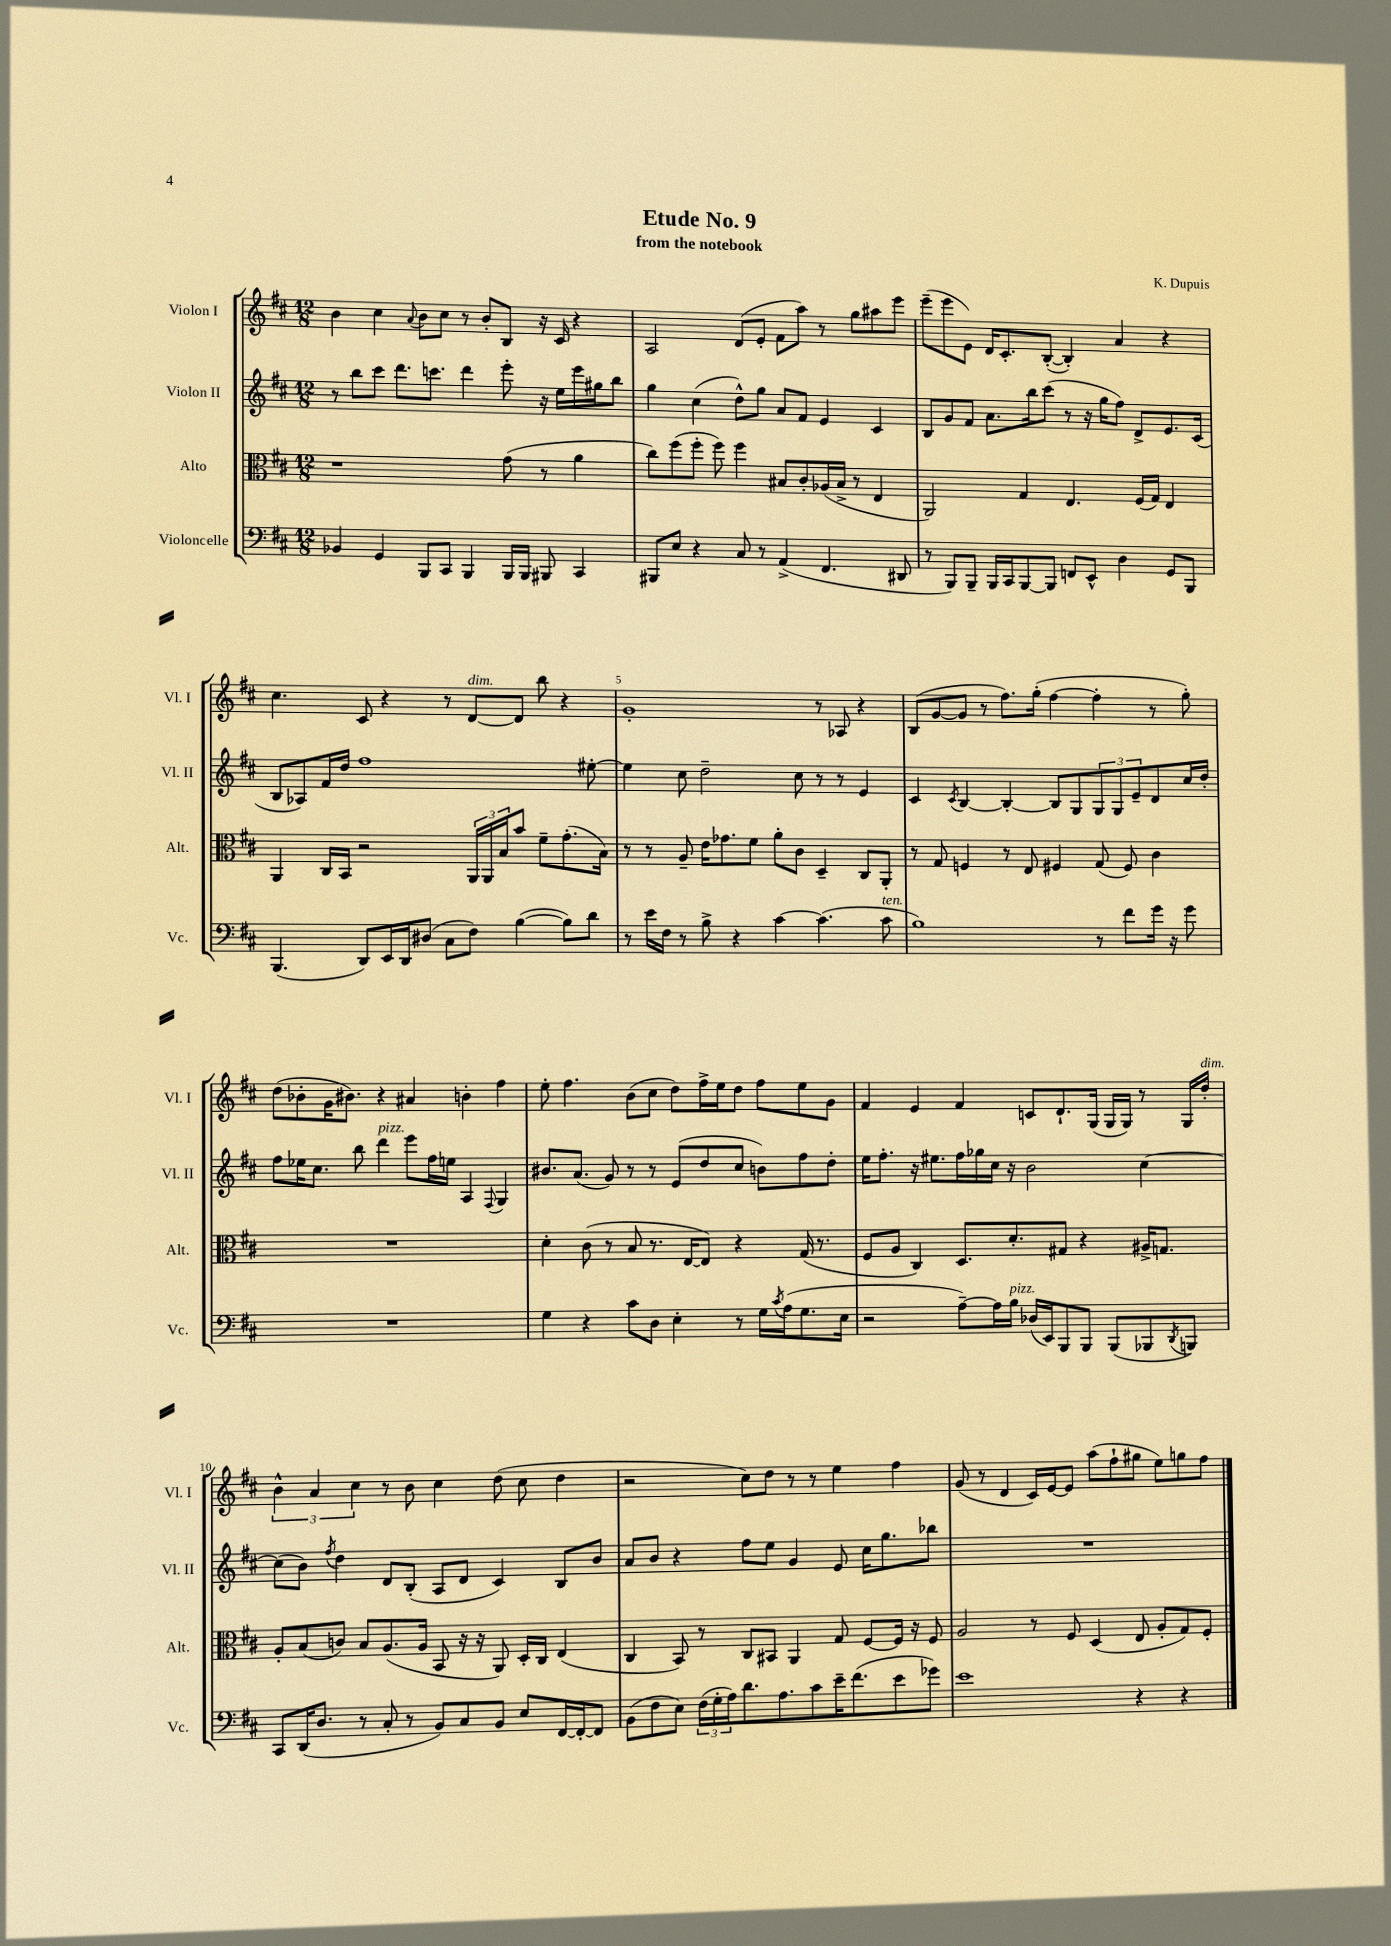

**kern	**kern	**kern	**kern
*part4	*part3	*part2	*part1
*staff4	*staff3	*staff2	*staff1
*I"Violoncelle	*I"Alto	*I"Violon II	*I"Violon I
*I'Vc.	*I'Alt.	*I'Vl. II	*I'Vl. I
*clefF4	*clefC3	*clefG2	*clefG2
*k[f#c#]	*k[f#c#]	*k[f#c#]	*k[f#c#]
*M12/8	*M12/8	*M12/8	*M12/8
=1	=1	=1	=1
4BB-X/	1r	8r	4b\
.	.	8bb\L	.
4GG/	.	8ccc#\J	4cc#\
.	.	8.ddd\L	.
.	.	.	8qqa/
8BBB/L	.	.	8b\L
.	.	8.cccn\J	.
8CC#/J	.	.	8cc#\J
4BBB/	.	4ddd\	8r
.	.	.	8b'/L
16BBB/LL	(8g\	8eee'\	8B/J
16BBB/JJ	.	.	.
8BBB#X/	8r	16r	16r
.	.	16ee\LL	16c#/
4CC#/	4a\	16eee\	4r
.	.	16gg#X\J	.
.	.	8bb\J	.
=2	=2	=2	=2
8BBB#X/L	8cc#\L)	4gg\	2A/
8E/J	(8ff#\	.	.
4r	8ff#'\J	(4cc#\	.
.	8ff#\)	.	.
8C#/	4ff#\	8dd^^\L)	(8d/L
8r	.	8gg\J	8e'/J
(4AA^/	8B#X/L	8a/L	8f#\L
.	8c#'/	8f#/J	8aa\J)
4.FF#/	(16A-X/L	4e/	8r
.	16B#^/JJ	.	.
.	8r	.	8gg\L
.	4E/	4c#/	8aa#X\
8DD#X/	.	.	8eee\J
=3	=3	=3	=3
8r	2AA/)	8B/L	(8eee~\L
8BBB/L)	.	8g/	8eee\
8BBB~/J	.	8f#/J	8e\J)
16BBB/LL	.	8.a\L	16d/KL
16CC#/J	.	.	8.c#'/
[8BBB/	4G/	.	.
.	.	16bb\k	.
8BBB/J]	.	(8ccc#\J	([8B'/J
8FFn/L	4.E/	8r	4B'/])
8EE^^/J	.	16r	.
.	.	16gg\KL	.
4D\	.	8ff#\J)	4a/
.	(16F#/LL	8d^/L	.
.	16G/JJ)	.	.
8GG/L	4E/	8.e/	4r
8BBB/J	.	.	.
.	.	(16c#/Jk	.
!!LO:LB:g=z
=4	=4	=4	=4
(4.BBB/	4AA/	8B/L	4.cc#\
.	.	8A-X/)	.
.	16C#/LL	16f#/L	.
.	16BB/JJ	16dd/JJ	.
8DD/L)	2r	1ff#	8c#/
16EE/L	.	.	4r
16DD/J	.	.	.
(8D#X/J	.	.	.
8C#\L	.	.	8r
!	!	!	!LO:TX:a:i:t=dim.
8F#\J)	24AA/LL	.	[8d/L
.	24AA/	.	.
.	24B/J	.	.
([4B\	8b/J	.	8d/J]
.	8f#~\L	.	8bb\
8B\L])	(8.g'\	.	4r
8d\J	.	[8ee#X'\	.
.	16B\Jk)	.	.
=5	=5	=5	=5
8r	8r	4ee#\]	1g'
16e\LL	8r	.	.
16F#\JJ	.	.	.
8r	8A~/	8cc#\	.
8B^\	16e\KL	2dd~\	.
.	8.g-X\	.	.
4r	.	.	.
.	8f#\J	.	.
[4c#\	8a'\L	.	.
.	8c#\J	8cc#\	.
(4.c#\]	4D~/	8r	8r
.	.	8r	8A-X/
.	8C#/L	4e/	4r
!LO:TX:a:i:t=ten.	!	!	!
8c#\	8AA'/J	.	.
=6	=6	=6	=6
1B)	8r	4c#/	(8B/L
.	8G/	.	[8g/
.	.	8qc#/	.
.	4Fn/	[4B/	8g/J]
.	.	.	8r
.	8r	4B'/_	8.ff#\L)
.	8E/	.	.
.	.	.	(16gg'\Jk
.	4F#X/	8B/L]	[4ff#\
.	.	8G/	.
8r	(8G/	12G/	4ff#'\]
.	.	12G/	.
8f#\L	8F#/)	.	.
.	.	12e~/	.
16g\Jk	4c#\	8d/	8r
16r	.	.	.
8g\	.	16cc#/L	8gg'\)
.	.	16dd'/JJ	.
!!LO:LB:g=z
=7	=7	=7	=7
1.r	1.r	8ff#\L	(8dd\L
.	.	16ee-X\K	8b-X'\
.	.	8.cc#\J	.
.	.	.	16g\K
.	.	.	8.b#X\J)
.	.	8bb\	.
!	!	!LO:TX:a:i:t=pizz.	!
.	.	4ddd\	4r
.	.	8eee\L	4a#X/
.	.	16ff#\L	.
.	.	16een\JJ	.
.	.	4A/	4bn'\
.	.	8qqF#/	.
.	.	4G/	4ff#\
=8	=8	=8	=8
4G\	4d'\	8.b#X/L	8ee'\
.	.	.	4.ff#\
.	.	(8.a/J	.
4r	(8c#\	.	.
.	8r	8g/)	.
8c#\L	8B/	8r	(8b\L
8D\J	8.r	8r	8cc#\J
4E'\	.	(8e/L	8dd\L)
.	[16E/KL	.	.
.	8E/J])	8dd/	16ff#^\L
.	.	.	16ee\J
8r	4r	8cc#/J	8dd\J
16G\LL	.	8bn\L)	8ff#\L
8qc#/	.	.	.
(16A\J	.	.	.
8.G\	(16G/	8ff#\	8ee\
.	8.r	.	.
.	.	8dd'\J	8g\J
16E\Jk	.	.	.
=9	=9	=9	=9
2r	8F#/L	16ee\KL	4f#/
.	.	8.ff#'\J	.
.	8A/J	.	.
.	4C#/)	16r	4e/
.	.	8.ee#X\L	.
[8A~\L)	8.D/L	16ff#\L	4f#/
.	.	16gg-X\	.
16A\L]	.	16cc#\JJ	.
!LO:TX:a:i:t=pizz.	!	!	!
16B\JJ	8.d'/	16r	.
(16D-X/LL	.	2b\	8cn/L
16EE/J)	.	.	.
8BBB/	8G#X/J	.	8.d`/
8BBB/J	4r	.	.
.	.	.	(16G/Jk
(8BBB/L	.	.	16G/LL
.	.	.	16G/JJ)
8BBB-X/	16A#X^/KL	[4cc#\	8r
.	8.Gn/J	.	.
8qDD/	.	.	.
8BBBn/J)	.	.	16G/LL
!	!	!	!LO:TX:a:i:t=dim.
.	.	.	16dd'/JJ
!!LO:LB:g=z
=10	=10	=10	=10
8CC#/L	8A'/L	(8cc#\L]	6b^^\
(16DD/K	(8B/	8b\J)	.
.	.	.	6a/
8.D/J	.	.	.
.	.	8qff#/	.
.	8cn/J)	4dd\	.
.	.	.	6cc#\
8r	8B/L	.	.
8C#'/	(8.A/	8d/L	8r
8r	.	(8B'/J	8b\
.	16A/Jk	.	.
8BB/L)	8BB/	8A/L	4cc#\
8C#/	16r	8d/J	.
.	16r	.	.
8BB/J	8AA/)	4c#/)	(8dd\
8E/L	16D'/LL	.	8cc#\
.	16C#/JJ	.	.
[16FF#/L	(4E/	8B/L	4dd\
16FF#'/J_	.	.	.
8FF#/J]	.	8b/J	.
=11	=11	=11	=11
(8BB\L	4C#/	8a/L	2r
8F#\	.	8b/J	.
8E\J)	8BB/)	4r	.
(24F#\LL	8r	.	.
24G'\	.	.	.
24A\J)	.	.	.
8.d\	8C#/L	8ff#\L	8cc#\L)
.	8BB#X/J	8ee\J	8dd\J
8.A\	.	.	.
.	4AA/	4g/	8r
8c#\	.	.	8r
16e~\K	8G/	8e/	4ee\
(8.f#\	.	.	.
.	[8F#/L	16cc#\KL	.
.	.	8.gg\	.
8e\	16F#/Jk]	.	4ff#\
.	16r	.	.
8g-X\J)	8F#/	8bb-X\J	.
=12	=12	=12	=12
1e	2A/	1.r	(8g/
.	.	.	8r
.	.	.	4d/
.	8r	.	16c#/LL)
.	.	.	[16e/J
.	8F#/	.	8e/J]
.	(4D/	.	(8aa\L
.	.	.	8ff#`\
4r	8E/	.	8gg#X\J
.	8A'/L	.	8ee\L)
4r	8G/)	.	8ggn\
.	8F#'/J	.	8ff#\J
==	==	==	==
*-	*-	*-	*-
